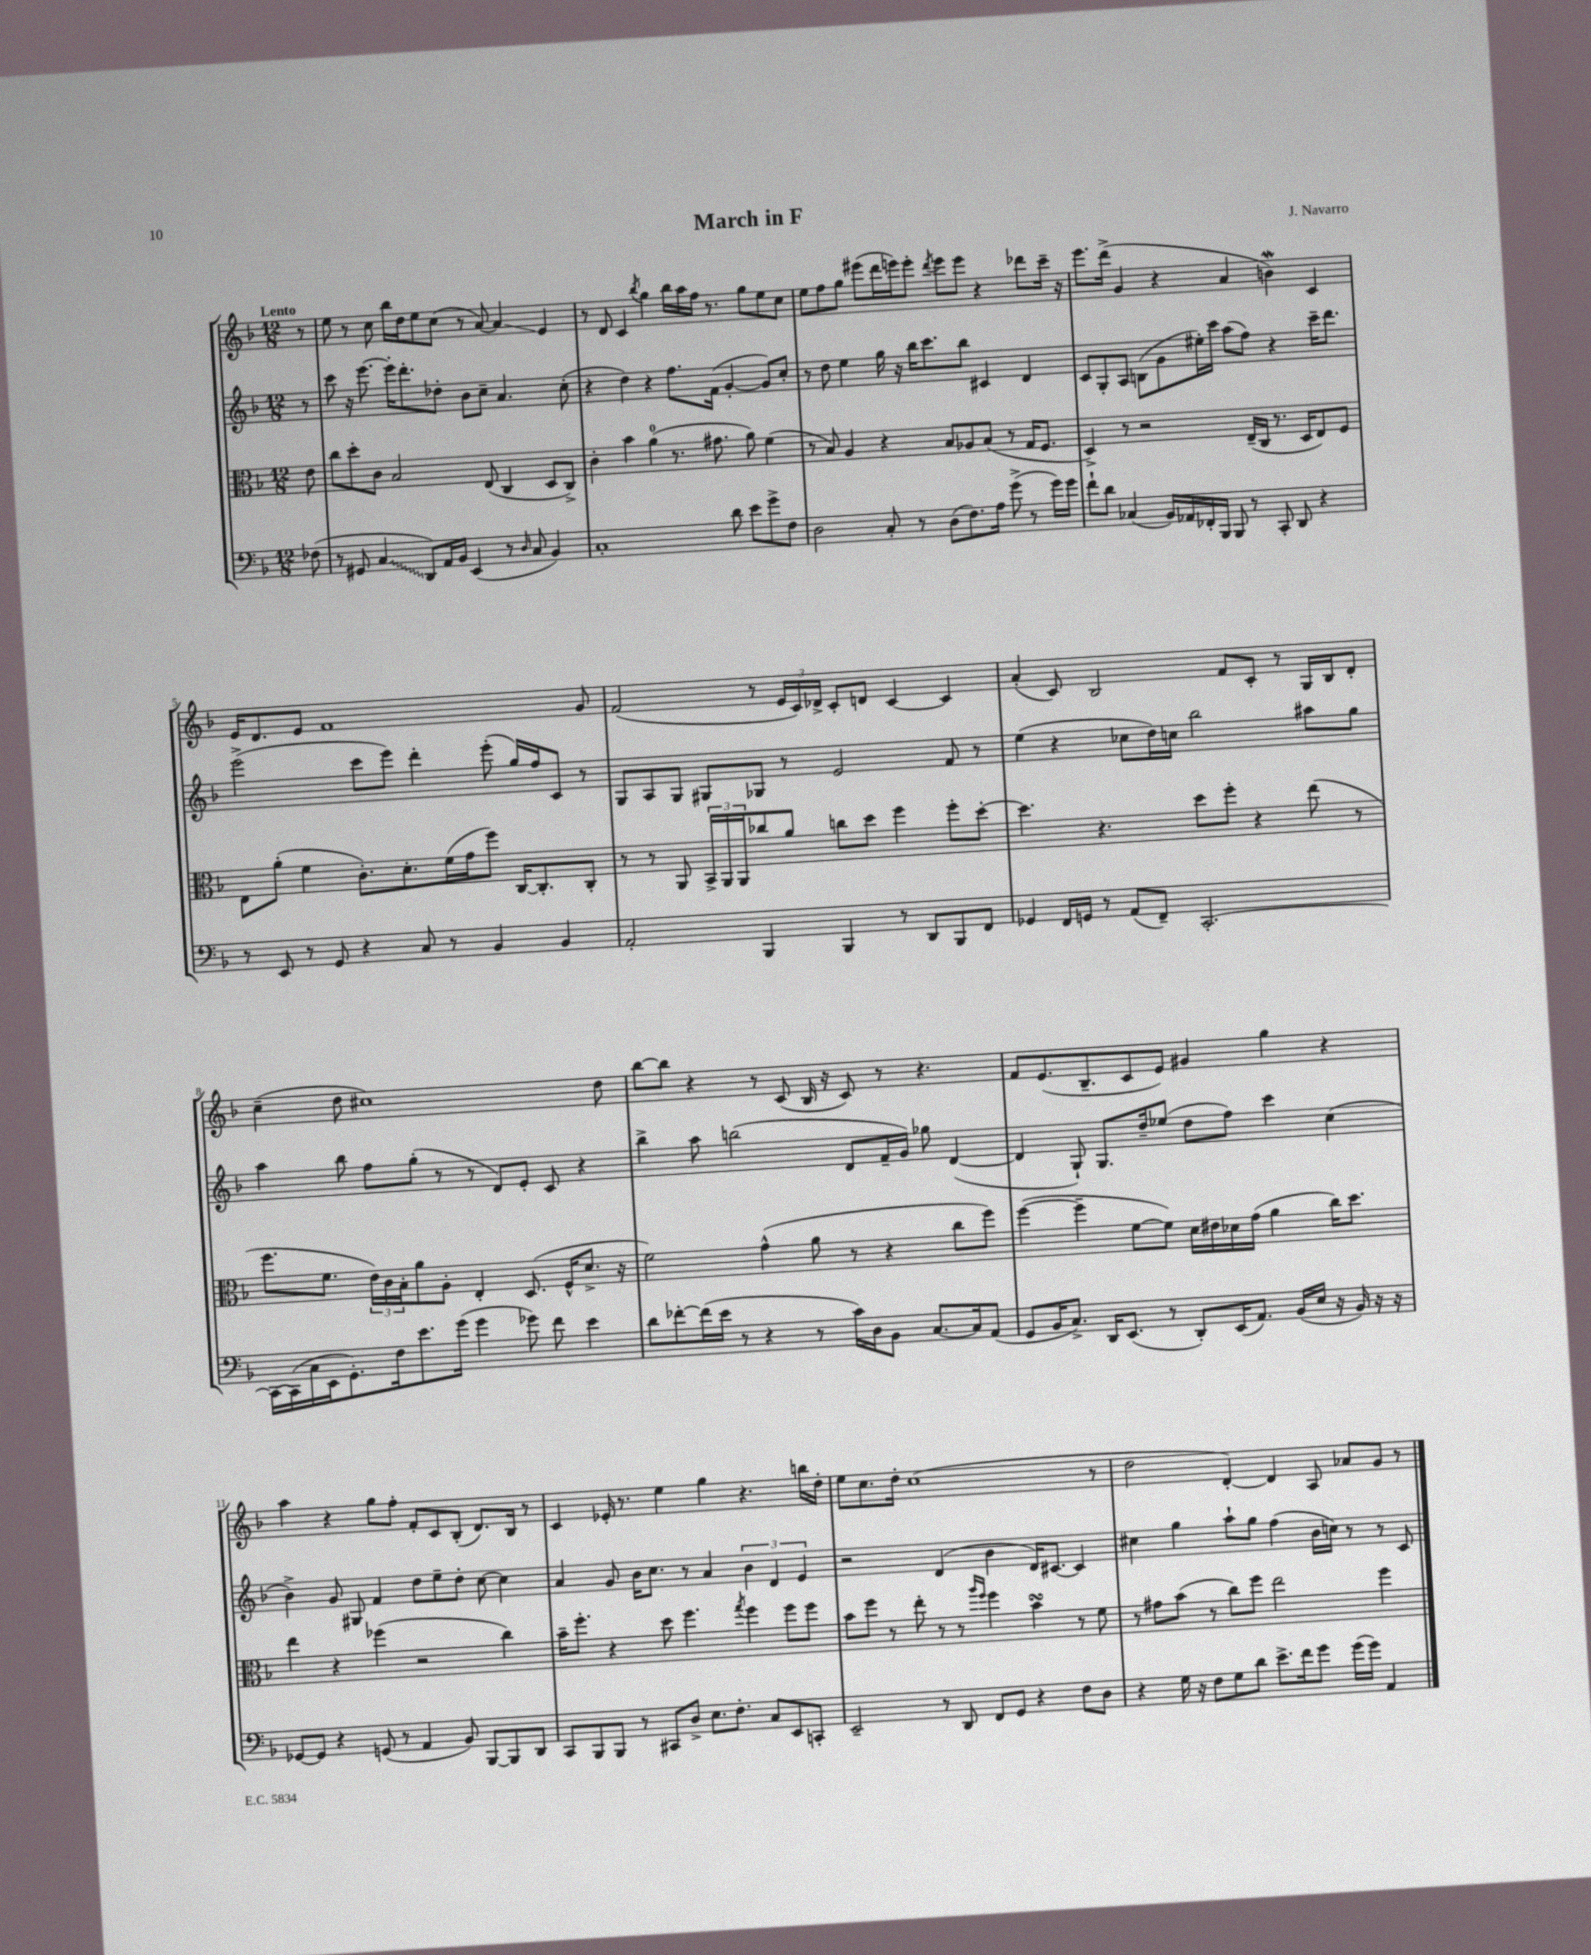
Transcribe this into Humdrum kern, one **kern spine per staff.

**kern	**kern	**kern	**kern
*staff4	*staff3	*staff2	*staff1
*clefF4	*clefC3	*clefG2	*clefG2
*k[b-]	*k[b-]	*k[b-]	*k[b-]
*M12/8	*M12/8	*M12/8	*M12/8
(8F-\	8e\	8r	8r
=	=	=	=
8r	8cc\L	8ccc\	8ee\
8GG#/	8dd'\	16r	8r
.	.	[8.eee\	.
4C/	8c\J	.	8cc\
.	2B-/	16eee'\]LK	16bb-\LL
.	.	8.ddd'\	16dd\J
8DD/L)	.	.	8ee\
16AA/L	.	8dd-'\J	(8cc\J
16BB-/JJ	.	.	.
(4EE/	.	8b-\L	8r
.	(8E/	8cc~\J	[8a/)
8r	4C/	4.a/	4a/]
16qqD/	.	.	.
8C/	.	.	.
4BB-/)	8D/L	.	4e/
.	8C^/J)	(8cc'\	.
=	=	=	=
1C'	4c'\	4r	8r
.	.	.	8d/
.	4b-\	4dd\)	4c/
.	.	.	8qbb-/
.	(4a\	4r	4gg\
.	8.r	8.ff\L	16bb-\LL
.	.	.	16aa\
.	.	.	16ff\JJ
.	8.g#\	(16f\Jk	8.r
8d\	.	[4g'/	.
8e\L	8a\)	.	8gg\L
8g^\	(4f\	8g/]L)	8ee\
8F\J	.	8cc'/J	8cc\J
=	=	=	=
2D\	8r	8r	8ee\L
.	8B-/)	8dd\	8ff\
.	4A/	4ee\	8gg\J
.	.	.	(8eee#\L
8C'/	4r	16gg\	16ddd\L
.	.	16r	16eee\J)
8r	.	16bb-\LK	8eee'\J
.	.	8.ccc\	.
.	.	.	8qddd/
(8D\L	8B-/L	.	8eee\L
8.F\)	8A-/	8bb-\J	8eee\J
.	(8B-/J	4c#/	4r
16A\Jk	.	.	.
(8g^\	8r	.	.
8r	16G/LK	4d/	8ddd-\L
.	8.F/J	.	.
16g\LL)	.	.	16ccc~\Jk
16g\JJ	.	.	16r
=	=	=	=
8f`\L	4D^/)	8c/L	8.eee\L
8d\J	.	8G'/	.
.	.	.	(16ddd^\Jk
(4C-/	8r	8A/J	4g/
.	2r	(8B\L	.
16BB-/LL)	.	8g\	4r
16AA-/	.	.	.
16FF-'/	.	16ee#'\L)	.
16BBB-/JJ	.	16ccc\JJ	.
8BBB-/	.	(8aa\L	4a/
8r	(16E~/LL	8ff\J)	.
.	16C/JJ	.	.
8CC'/	8.r	4r	4b\)
8DD/	.	.	.
.	16D/LK	.	.
4r	8E/)	16ccc~\LK	4c/
.	.	8.ddd\J	.
.	8F/J	.	.
=	=	=	=
8r	8E\L	(2eee^\	16e/LK
.	.	.	8.d/
8EE/	(8a'\J	.	.
8r	4f\	.	8e/J
8GG/	.	.	1f
4r	8.c'\L)	8ccc\L	.
.	.	8eee\J)	.
.	8.d'\	.	.
8C/	.	4ddd'\	.
8r	(16f\L	.	.
.	16g\J	.	.
4BB-/	8ff\J)	(8eee'\	.
.	[16C/LK	16gg/LL)	.
.	8.C'/]	16ff/J	.
4BB-/	.	8c/J	.
.	8C'/J	8r	8g/
=	=	=	=
2AA'/	8r	8G/L	(2f/
.	8r	8A/	.
.	8AA/	8G/J	.
.	24BB-^/LL	8G#/L	.
.	24AA/	.	.
.	24AA/J	.	.
4BBB-/	8cc-/	8G-/J	8r
.	8a/J	8r	24e/LL
.	.	.	24c/)
.	.	.	24d-^/JJ
4BBB-/	8cc\L	2e/	8c'/L
.	8dd\J	.	8d/J
8r	4ff\	.	[4c/
8DD/L	.	.	.
8BBB-/	8ff'\L	8f/	4c/]
8FF/J	[8dd'\J	8r	.
=	=	=	=
4GG-/	4.dd\]	(4ee\	(4a'/
16FF/LL	.	4r	8c/)
16GG/JJ	.	.	.
8r	4.r	.	2B-/
(8AA/L	.	8cc-\L	.
8FF~/J)	.	16dd\L)	.
.	.	16cc\JJ	.
[2.CC'/	8dd\L	2bb-\	.
.	8ff'\J	.	8f/L
.	4r	.	8c'/J
.	.	.	8r
.	(8ee\	8aa#\L	16G/LL
.	.	.	16B-/J
.	8r	8gg\J	8d'/J
=	=	=	=
16CC\_LL	8.ff\L	4aa\	(4cc~\
(16CC\]	.	.	.
16C\	.	.	.
16EE\J	8.f\J	.	.
8.GG'\)	.	8bb-\	8dd\
.	24e\LL)	8ff\L	1cc#)
.	24c\	.	.
16F\k	.	.	.
.	24B-'\J	.	.
8.e\	8a\	(8gg'\J	.
.	8A'\J	8r	.
(16g\Jk	.	.	.
4g\	4E'/	8r	.
.	.	8d/L)	.
8g-\)	(8.D/	8e'/J	.
8f\	.	8c/	.
.	16F^^/LK	.	.
4e\	8.d^/J	4r	.
.	.	.	8dd\
.	16r	.	.
=	=	=	=
8d\L	2f\)	4bb-^\	[8bb-\L
[8f-'\	.	.	8bb-\]J
(16f-\]L	.	8aa\	4r
16e\JJ	.	.	.
8r	.	(2bb\	.
4r	(4g^^\	.	8r
.	.	.	(8c/
8r	8a\	.	16B-/
.	.	.	16r
16c\LL)	8r	8d/L	8c/)
16D\J	.	.	.
8BB-\J	4r	16f~/L	8r
.	.	16g/JJ)	.
[8.C/L	.	8gg-\	4.r
.	8cc\L	([4d/	.
16C/]k	.	.	.
(8AA/J	8ff\J)	.	.
=	=	=	=
8GG/L	([4ff\	4d/]	8f/L
16BB-/K	.	.	(8.e/
8.C^/J)	.	.	.
.	4ff~\]	8G`/)	.
.	.	.	8.B-~/
16DD/LK	.	8.G/L	.
(8.EE/J	.	.	.
.	[8f\L	.	8c/
.	.	16dd~/k	.
8r	8f\]J)	(8ee-/J	8e/J)
8DD'/L)	16d\LL	8dd\L	4g#/
.	16e#\	.	.
(16EE/K	16d-\	8ff\J)	.
8.AA/J)	(16g\JJ	.	.
.	4a\	4ccc\	4gg\
(16BB-/LL	.	.	.
16E/JJ	.	.	.
16r	16cc\LK)	(4cc\	4r
16BB-/)	8.dd\J	.	.
16r	.	.	.
16r	.	.	.
=	=	=	=
[8GG-/L	4ee\	4b-^\)	4aa\
8GG-/]J	.	.	.
4r	4r	8g/	4r
.	.	8G#/	.
(8GG/	(4ff-\	4f/	8gg\L
8r	.	.	8ff'\J
4AA/	2r	8dd\L	8f'/L
.	.	8ee~\	8c/
8BB-/)	.	8dd'\J	(8B-'/J
[8BBB-/L	.	[8cc\	8.d/L)
8BBB-/]	4cc\)	4cc\]	.
.	.	.	16B-/Jk
8DD/J	.	.	8r
=	=	=	=
8CC/L	16b-~\LK	4a/	4c/
.	8.ff'\J	.	.
8BBB-/	.	.	.
8BBB-/J	4r	8g/	16e-'/
.	.	.	8.r
8r	.	16b-\LK	.
.	.	8.cc\J	.
8CC#/L	8dd\	.	4ee\
8D^/J	4.ff\	8r	.
8.E\L	.	4a/	4gg\
8.F'\J	.	.	.
.	8qgg/	.	.
.	4ff\	6b-\	4.r
8C/L	.	.	.
.	.	6d/	.
8EE/	8ff\L	.	.
.	.	6e/	.
8CC'/J	8ff\J	.	16bb\LL
.	.	.	16dd'\JJ
=	=	=	=
2EE~/	8b-\L	2r	8ee\L
.	8ff\J	.	8.cc\
.	8r	.	.
.	.	.	16dd'\Jk
.	8ee'\	.	(1cc
8r	8r	(4d/	.
8DD/	8r	.	.
.	16qqaa/LL	.	.
.	16qqff/JJ	.	.
8FF/L	4ff\	4b-\	.
8GG/J	.	.	.
4r	4b-\	16d/LK)	.
.	.	[8.c#/J	.
8F\L	8r	4c#/]	.
8D\J	8f\	.	8r
=	=	=	=
4r	8r	4cc#\	2dd\
.	8g#\L	.	.
16G\	(8b-\J	4gg\	.
16r	.	.	.
8F\L	8r	.	.
8G\	8cc\L)	8aa`\L	[4d'/)
8d\J	8ff\J	8gg\J	.
8.e^\L	2ee\	(4ff\	4d/]
16f\k	.	.	.
8g\J	.	16b-\LL	8A/
.	.	16cc\JJ)	.
(16g\LL	.	8r	8a-/L
16g\JJ)	.	.	.
4AA/	4ff\	8r	8g/J
.	.	8c/	8r
==	==	==	==
*-	*-	*-	*-
